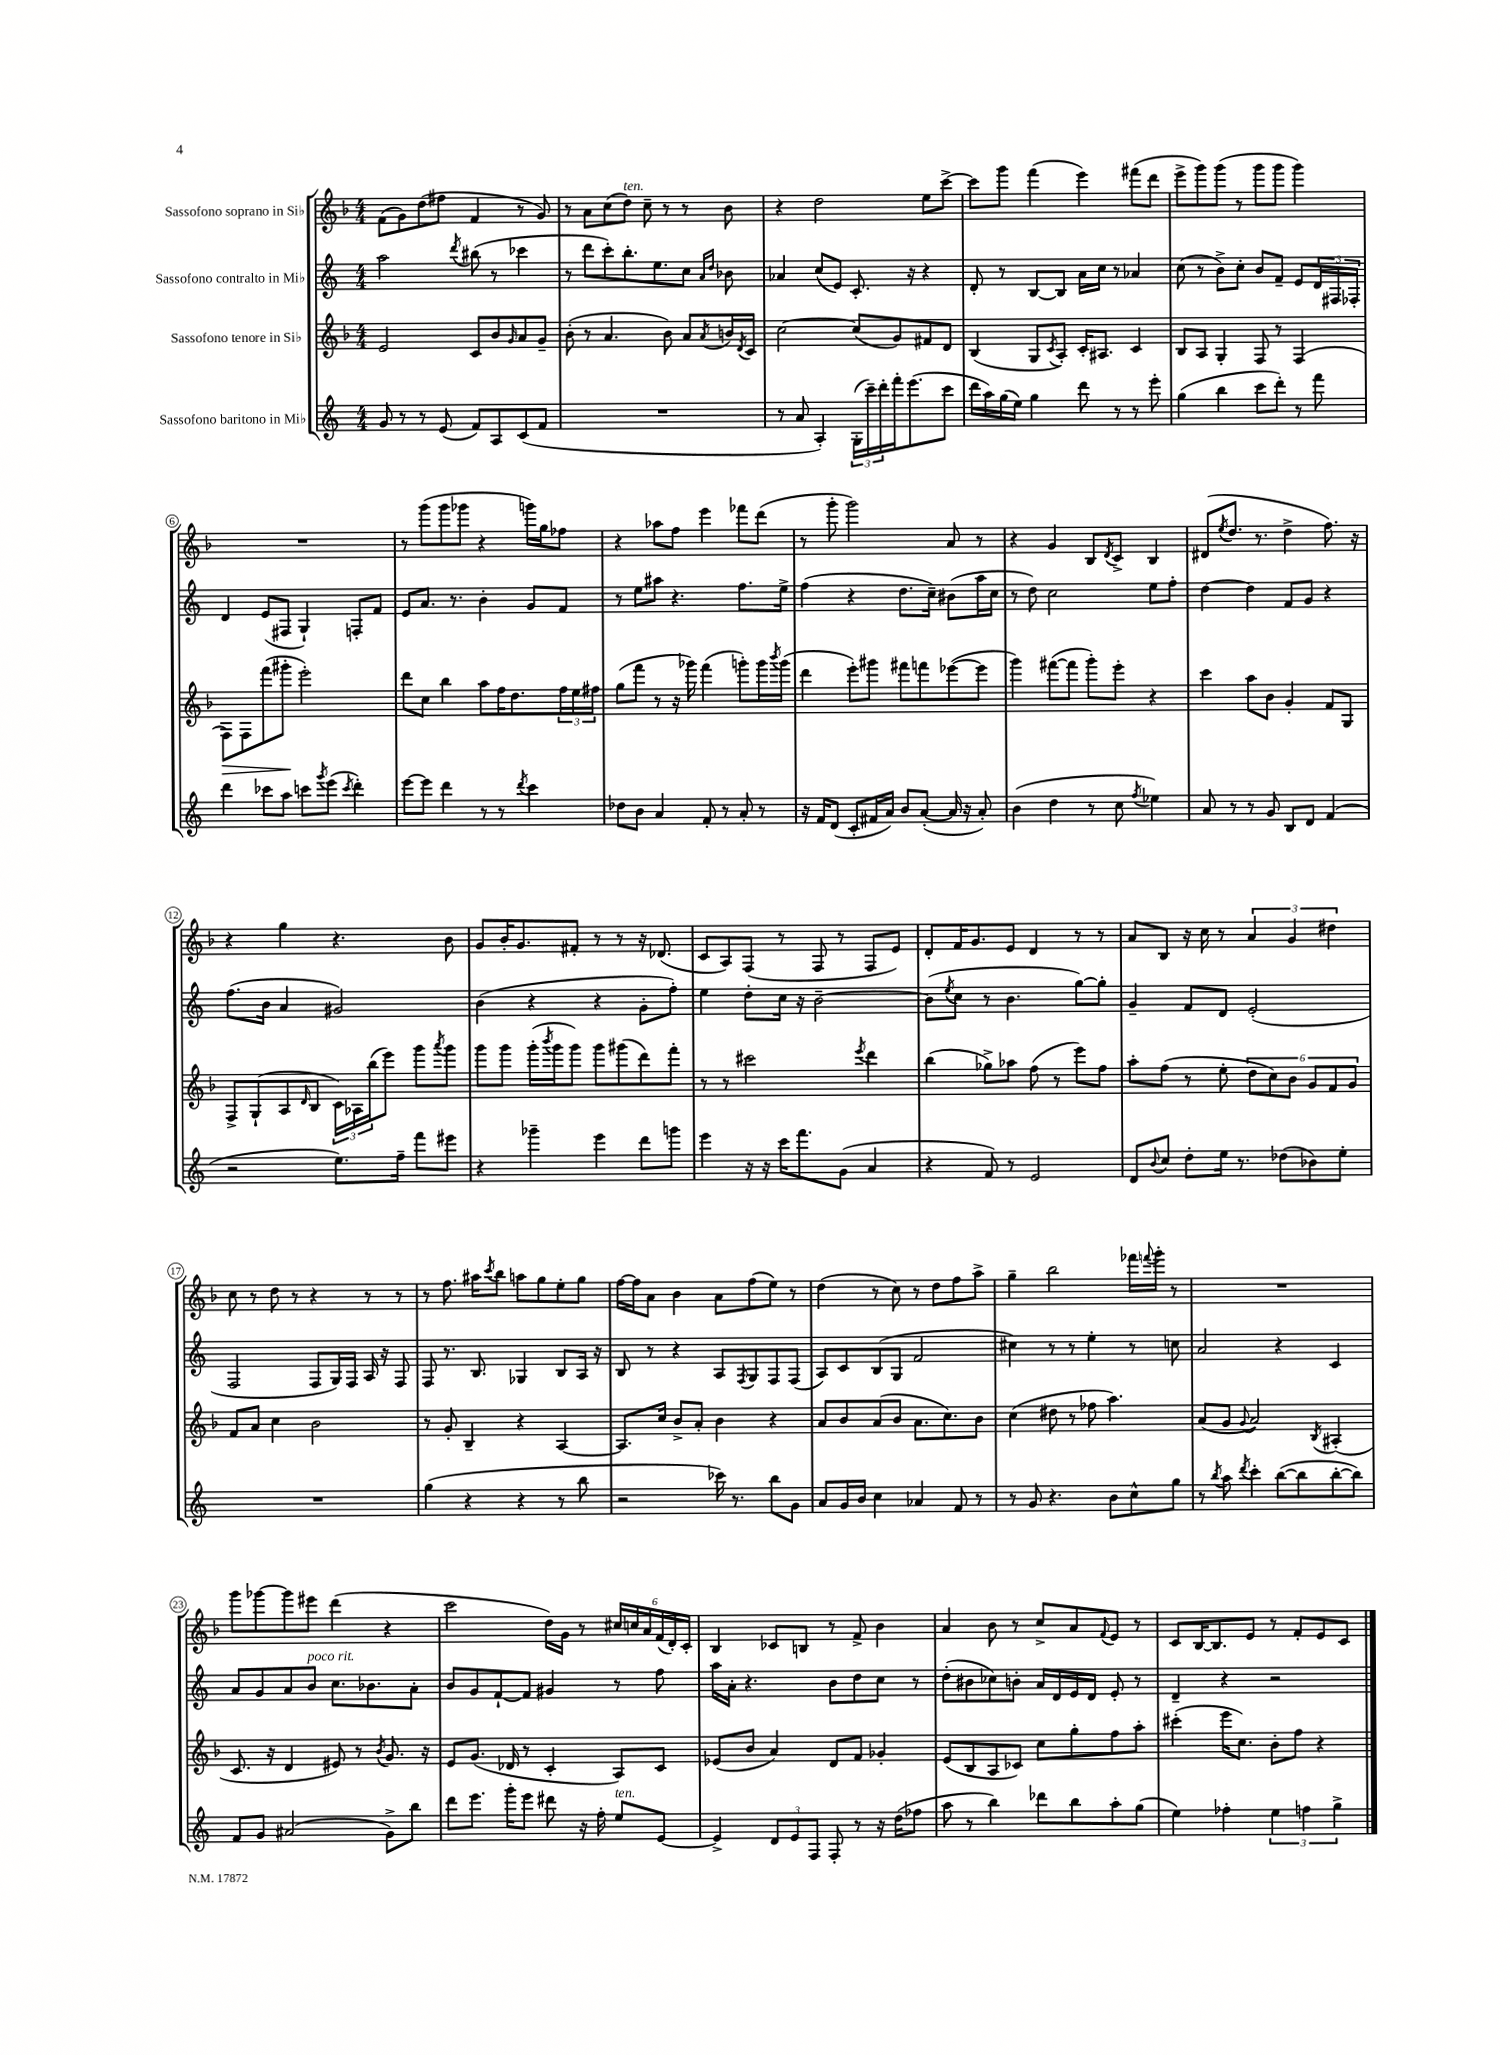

**kern	**kern	**kern	**kern
*staff4	*staff3	*staff2	*staff1
*clefG2	*clefG2	*clefG2	*clefG2
*k[]	*k[b-]	*k[]	*k[b-]
*M4/4	*M4/4	*M4/4	*M4/4
8g/	2e/	2aa\	(8f\L
8r	.	.	8g\)
8r	.	.	(8dd\
(8e/	.	.	8ff#\J
.	.	8qddd/	.
8f/L)	8c/L	(8bb#\	4f/
8A/	8b-/	8r	.
.	16qqg/	.	.
(8c/	8a/	4ccc-\	8r
8f/J	8g~/J	.	8g/)
=	=	=	=
1r	(8b-'\	8r	8r
.	8r	8ddd\L	8a\L
.	4.a/	8ccc'\)	(8cc\
.	.	8.bb'\	8dd\J)
.	.	.	8cc~\
.	.	8.ee\	.
.	8b-\)	.	8r
.	8a/L	8cc\J	8r
.	.	16qqa/LL	.
.	8qa/	16qqdd/JJ	.
.	16b/L	8b-\	8b-\
.	8qd/	.	.
.	16c/JJ	.	.
=	=	=	=
8r	[2cc\	4a-/	4r
8a/	.	.	.
4A'/)	.	(8cc/L	2dd\
.	.	8e/J)	.
(24G'\LL	(8cc/]L	8.c'/	.
24ccc~\)	.	.	.
24ddd'\	.	.	.
16fff'\J	8g/)	.	.
(8.eee\	.	16r	.
.	8f#/	4r	8ee\L
8ccc\J	8d/J	.	[8ccc^\J
=	=	=	=
16ddd\LL	(4B-/	8d'/	8ccc\]L
16aa\)	.	.	.
(16gg\	.	8r	8ggg\J
16ee\JJ)	.	.	.
4gg\	8G/L	[8B/L	(4fff\
.	8qc/	.	.
.	8A'/J)	8B/]J	.
8ddd\	16c'/LK	16a\LL	4eee\)
.	8.A#/J	16cc\JJ	.
8r	.	8r	.
8r	4c/	4a-/	(8fff#\L
8eee'\	.	.	8ddd\J
=	=	=	=
(4gg\	8B-/L	(8cc\	8eee^\L
.	8A/J	8r	8ggg\)
4bb\	4G'/	8b^\L)	(8ggg\J
.	.	8cc'\J	8r
8ccc\L	8F/	8b/L	8ggg\L
8ddd'\J)	8r	8f~/J	8ggg\J
8r	(4F/	8e/L	4ggg\)
8fff\	.	24d/L	.
.	.	24F#/	.
.	.	24F-'/JJ	.
=	=	=	=
4ddd\	8F\L)	4d/	1r
.	8F\	.	.
8ccc-\L	(8fff\	(8e/L	.
8aa\J	8ggg#'\J	8F#/J	.
8ccc\L	2eee'\)	4G`/)	.
8qggg/	.	.	.
(8eee\J	.	.	.
8qccc/	.	.	.
4ddd'\)	.	8F'/L	.
.	.	8f/J	.
=	=	=	=
[8eee\L	8ddd\L	8e/L	8r
8eee\]J	8cc\J	8.a/J	(8ggg\L
4ddd\	4bb-\	.	8ggg\
.	.	8.r	.
.	.	.	8ggg-\J
8r	8aa\L	4b'\	4r
8r	16ff\K	.	.
.	8.dd\	.	.
8qddd/	.	.	.
4ccc\	.	8g/L	16ggg\LL)
.	.	.	16gg\J
.	24ff\L	8f/J	8ff-\J
.	24ee\	.	.
.	24ff#\JJ	.	.
=	=	=	=
8dd-\L	(8gg\L	8r	4r
8b\J	8fff\J	8ee\L	.
4a/	8r	8aa#\J	8aa-\L
.	16r	4.r	8ff\J
.	16ggg-\)	.	.
8f'/	(4fff\	.	4eee\
8r	.	.	.
8a'/	8ggg'\L)	8.ff\L	8fff-\L
8r	16ggg\L	.	(8ddd\J
.	8qbbb-/	.	.
.	(16ggg\JJ	16ee^\Jk	.
=	=	=	=
16r	4ddd\	(4ff\	8r
16f/LK	.	.	.
(8d/J	.	.	8ggg'\
8c'/L	8eee'\L)	4r	2ggg\)
16f#/L	8ggg#\J	.	.
16a/JJ)	.	.	.
8b/L	8fff#\L	8.dd\L	.
([8a'/J	8fff\	.	.
.	.	16cc~\Jk)	.
16a/]	([8eee-\	(8b#\L	8a/
16r	.	.	.
8a'/)	8eee-\]J	16aa\L	8r
.	.	16cc\JJ	.
=	=	=	=
(4b\	4ggg\)	8r	4r
.	.	8dd\)	.
4dd\	([8fff#\L	2cc\	4g/
.	8fff#\]J	.	.
8r	8ggg'\L)	.	8B-/L
.	.	.	8qd/
8cc\	8eee'\J	.	8c^/J
8qff/	.	.	.
4ee-\)	4r	8ee\L	4B-/
.	.	8ff'\J	.
=	=	=	=
8a/	4ccc\	[4dd\	(8d#/L
.	.	.	8qee/
8r	.	.	8.dd/J
8r	8aa\L	4dd\]	.
.	.	.	8.r
8g/	8b-\J	.	.
8B/L	4g'/	8f/L	4dd^\
8d/J	.	8g/J	.
(4f/	8f/L	4r	8.ff\)
.	8G/J	.	.
.	.	.	16r
=	=	=	=
2r	8F^/L	(8.ff\L	4r
.	(8G`/	.	.
.	.	16b\Jk	.
.	8A/	4a/	4gg\
.	16qqd/	.	.
.	8B-/J	.	.
8.ee\L)	24c\LL)	2g#/)	4.r
.	24A-\	.	.
.	(24bb-\J	.	.
.	8eee\J)	.	.
16ff~\Jk	.	.	.
8fff\L	8ggg\L	.	.
.	8qaaa/	.	.
8eee#\J	8ggg\J	.	8b-\
=	=	=	=
4r	8ggg\L	(4b\	8g/L
.	8ggg\J	.	16b-'/K
.	.	.	8.g/
4ggg-~\	(16ggg'\LL	4r	.
.	8qbbb-/	.	.
.	16ggg\J	.	.
.	8ggg\J)	.	8f#'/J
4eee\	8ggg\L	4r	8r
.	(8ggg#\	.	8r
8ddd\L	8ddd\)	8g'\L	16r
.	.	.	(8.d-/
8ggg\J	8fff'\J	8ff'\J)	.
=	=	=	=
4eee\	8r	4ee\	8c/L
.	8r	.	8A/)
16r	2ccc#\	8dd'\L	(8F/J
16r	.	.	.
16ccc\LK	.	16cc\Jk	8r
8.fff\	.	16r	.
.	.	[2b~\	8F/
(8g\J	.	.	8r
.	8qeee/	.	.
4a/	4ddd\	.	8F/L
.	.	.	8e/J)
=	=	=	=
4r	(4bb-\	(8b\]L	8d'/L
.	.	8qee/	.
.	.	8cc\J	16f/K
.	.	.	8.g/
8f/)	8gg-^\L)	8r	.
8r	8aa-\J	4.b\	8e/J
2e/	(8ff\	.	4d/
.	8r	.	.
.	8eee\L)	[8gg\L)	8r
.	8ff\J	8gg'\]J	8r
=	=	=	=
8d/L	8aa'\L	4g~/	8a/L
8qqb/	.	.	.
8cc/J	(8ff\J	.	8B-/J
8dd'\L	8r	8f/L	16r
.	.	.	16cc\
16ee\Jk	8ee'\	8d/J	8r
8.r	.	.	.
.	12dd\L	(2e'/	6a/
.	12cc\)	.	.
(8dd-\L	.	.	.
.	12b-\J	.	6g/
8b-\)	12g/L	.	.
.	12f/	.	6dd#\
8ee'\J	.	.	.
.	12g/J	.	.
=	=	=	=
1r	8f/L	2F/	8cc\
.	8a/J	.	8r
.	4cc\	.	8dd\
.	.	.	8r
.	2b-\	8F/L	4r
.	.	16G/L)	.
.	.	16F/JJ	.
.	.	16A/	8r
.	.	16r	.
.	.	8F/	8r
=	=	=	=
(4gg\	8r	8F/	8r
.	8g'/	8.r	8.ff\
4r	4B-~/	.	.
.	.	8.B/	16aa#\LK
.	.	.	8qccc/
.	.	.	8bb-\J
4r	4r	4G-/	8aa\L
.	.	.	8gg\
8r	[4A/	8B/L	8ee'\
8bb\	.	16A/Jk	8gg\J
.	.	16r	.
=	=	=	=
2r	8.A/]L	8B/	[16ff\LL
.	.	.	16ff\]J
.	.	8r	8a\J
.	16cc/Jk	.	.
.	8b-^/L	4r	4b-\
.	8a'/J	.	.
16ccc-\)	4b-\	8A/L	8a\L
8.r	.	.	.
.	.	8qF/	.
.	.	8G/	(8ff\
8bb\L	4r	8F/	8ee\J)
8g\J	.	(8F/J	8r
=	=	=	=
8a/L	8a/L	8A/L)	(4dd\
16g/L	8b-/	8c/	.
16b/JJ	.	.	.
4cc\	(8a/	(8B/	8r
.	8b-/J	8G/J	8cc\)
4a-/	8.a\L	2f/	8r
.	.	.	8dd\L
.	8.cc\)	.	.
8f/	.	.	8ff\
8r	8b-\J	.	8aa^\J
=	=	=	=
8r	(4cc\	4cc#\)	4gg~\
8g/	.	.	.
4.r	8dd#\	8r	2bb-\
.	8r	8r	.
.	8ff-\	4ee'\	.
8b\L	4.aa\)	.	.
8cc^^\	.	8r	16fff-\LL
.	.	.	8qqfff/
.	.	.	16ggg'\JJ
8gg\J	.	8cc\	8r
=	=	=	=
8r	(8a/L	2a/	1r
8qbb/	.	.	.
8aa\	8g/J	.	.
8qddd/	8qqg/	.	.
4ccc'\	2a/)	.	.
([8bb\L	.	4r	.
8bb\]	.	.	.
.	8qB-/	.	.
[8bb'\	(4A#'/	4c/	.
8bb\]J)	.	.	.
=	=	=	=
8f/L	8.c/	8a/L	8ggg\L
8g/J	.	8g/	[8ggg-\
.	16r	.	.
(2a#/	4d/	8a/	8ggg-\]
.	.	8b/J	8eee#\J
.	8e#/)	8.cc\L	(4ddd\
.	8r	.	.
.	.	8.b-\	.
.	8qb-/	.	.
8g^\L)	8.g/	.	4r
8bb\J	.	8a'\J	.
.	16r	.	.
=	=	=	=
8ddd\L	8e/L	8b/L	2ccc\
8.eee\J	(8.g/J	8g/	.
.	.	[8f`/	.
16ggg'\LK	16d-/	.	.
8eee\J	8r	8f/]J	.
8ddd#\	4c'/	4g#/	16dd\LL)
.	.	.	16g\JJ
16r	.	.	8r
16ff'\	.	.	.
8ee/L	8A/L)	8r	24cc#/LL
.	.	.	24cc/
.	.	.	24a/
[8e/J	8c/J	8ff\	(24f/
.	.	.	24d'/)
.	.	.	24c'/JJ
=	=	=	=
4e^/]	(8e-/L	16aa\LL	4B-/
.	.	16a'\JJ	.
.	8b-/J	4.r	.
12d/L	4a/)	.	8c-/L
12e/	.	.	.
.	.	.	8B/J
12F/J	.	.	.
8F'/	8d/L	8b\L	8r
8r	8f/J	8dd\	8f^/
16r	4g-'/	8cc\J	4b-\
(16dd\LK	.	.	.
8ff-\J	.	8r	.
=	=	=	=
8aa\	(8e/L	(8dd'\L	4a/
8r	8B-/	8b#\	.
4bb\)	8A/	8cc-\)	8b-\
.	8c-/J)	8b'\J	8r
8ddd-\L	8cc\L	16a/LL	8cc^/L
.	.	16d/	.
8bb\	8gg'\	16e/	8a/
.	.	16d/JJ	.
.	.	.	8qqf/
8aa'\	8ff\	8e'/	8e/J
(8gg\J	8aa'\J	8r	8r
=	=	=	=
4ee\)	(4ccc#'\	4d~/	8c/L
.	.	.	[16B-/K
.	.	.	8.B-/]
4ff-'\	16eee\LK	4r	.
.	8.cc\J)	.	.
.	.	.	8e/J
6ee\	8b-'\L	2r	8r
.	8ff\J	.	8f'/L
6ff\	.	.	.
.	4r	.	8e/
6gg^\	.	.	.
.	.	.	8c/J
==	==	==	==
*-	*-	*-	*-
